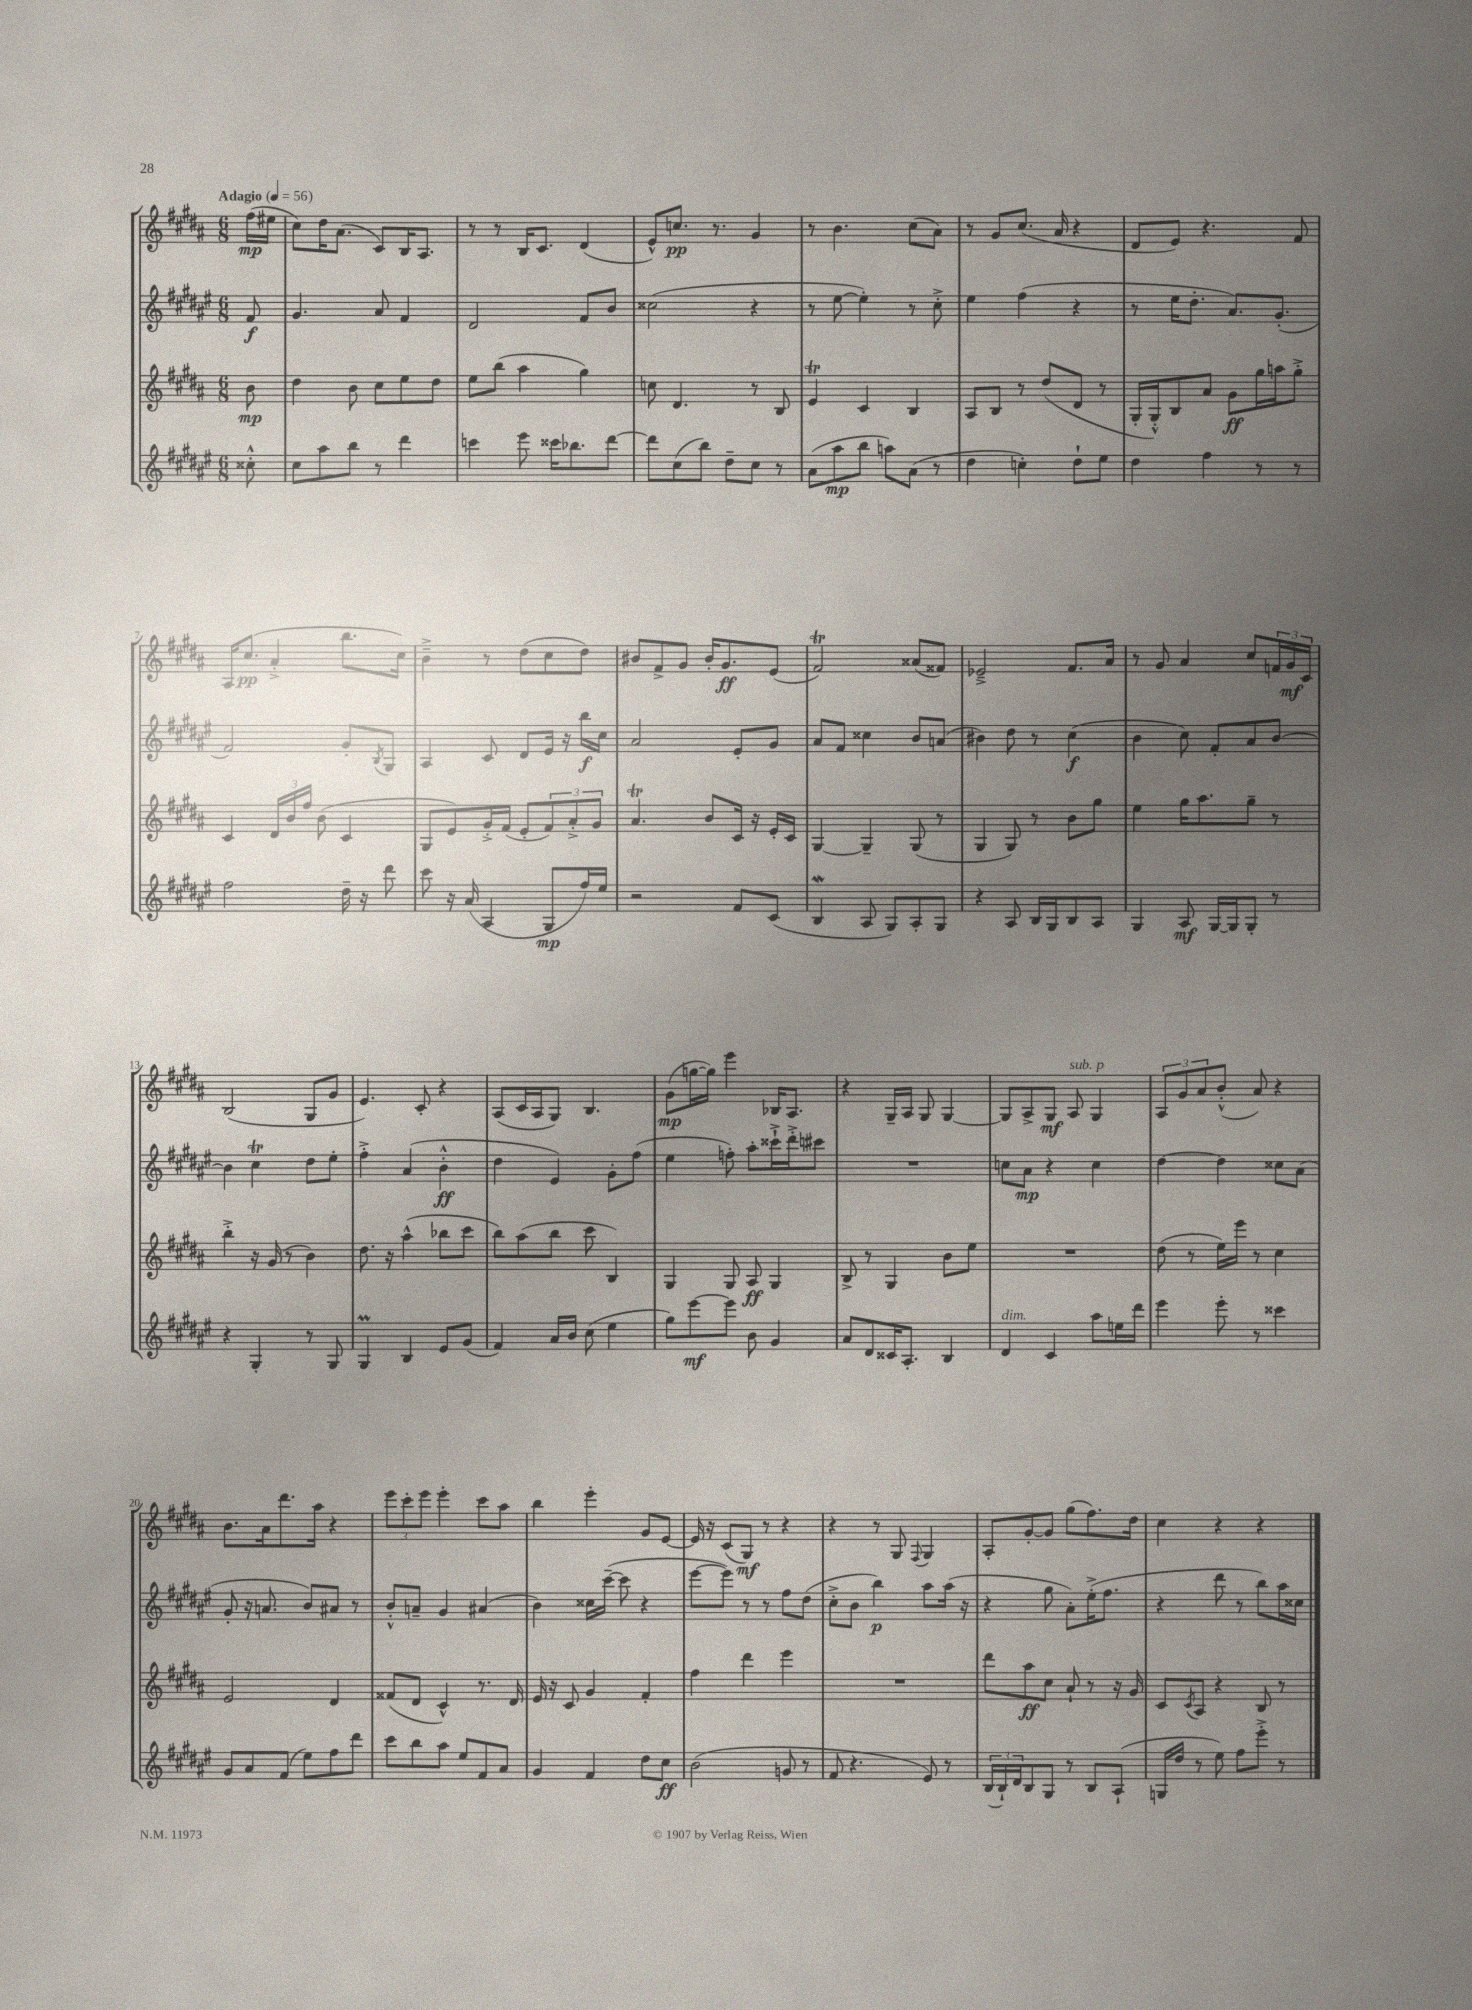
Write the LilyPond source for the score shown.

<<
\new StaffGroup <<
\new Staff = "s0" {
    \clef treble \key b \major \numericTimeSignature \time 6/8 \partial 8 \tempo "Adagio" 4 = 56
    fis''16\mp( eis''16 |
    cis''8) dis''16 ais'8.( cis'8) b16 ais8. |
    r8 r8 b16 cis'8. dis'4( |
    e'8-^) c''8.\pp r8. gis'4 |
    r8 b'4. cis''8( ais'8) |
    r8 gis'8 cis''8.( ais'16 r4 |
    dis'8 e'8) r4. fis'8 |
    ais16 cis''8.\pp( ais'4-.-> b''8. cis''16) |
    b'4---> r8 dis''8( cis''8 dis''8) |
    bis'8 fis'8-> gis'8 bis'16-. gis'8.\ff e'8( |
    fis'2\trill) aisis'8( fisis'8) |
    ees'2---> fis'8. ais'16 |
    r8 gis'8 ais'4 cis''8 \tuplet 3/2 { f'16 gis'16\mf cis'16 } |
    b2( gis8 gis'8 |
    e'4.) cis'8-. r4 |
    ais8( cis'16 ais16 gis8) b4. |
    gis'8\mp( g''16~ g''16) e'''4 bes16 ais8. |
    r4 gis16-- ais16 gis8 gis4~ |
    gis8 ais8-> gis8\mf ais8^\markup { \italic "sub. p" } gis4 |
    \tuplet 3/2 { ais8 gis'8 ais'8 } b'8-.-^( ais'8) r4 |
    b'8. ais'16 dis'''8. ais''16 r4 |
    \tuplet 3/2 { e'''8 cis'''8-. e'''8 } e'''4-. cis'''8 ais''8 |
    b''4 e'''4-. gis'8 e'8~ |
    e'16 r16 cis'8( gis8\mf) r8 r4 |
    r4 r8 gis8 \appoggiatura { fis8 } gis4 |
    ais8-. gis'8~-. gis'8 gis''8( fis''8.) dis''16 |
    cis''4 r4 r4 \bar "|." |
}
\new Staff = "s1" {
    \clef treble \key fis \major \numericTimeSignature \time 6/8 \partial 8
    fis'8\f |
    gis'4. ais'8 fis'4 |
    dis'2 fis'8 b'8 |
    cisis''2( r4 |
    r8 eis''8~ eis''4-.) r8 cis''8-.-> |
    eis''4 fis''4( r4 |
    r8 eis''16 dis''8.-. ais'8.) gis'8.-.( |
    fis'2) gis'8-. \acciaccatura { b8 } gis8 |
    ais4 cis'8 dis'8 eis'16 r16 b''16\f cis''16 |
    ais'2 eis'8-. gis'8 |
    ais'8 fis'8 cisis''4 b'8 a'8( |
    bis'4) dis''8 r8 cis''4\f( |
    b'4 cis''8) fis'8-. ais'8 b'8~ |
    b'4 cis''4\trill dis''8 eis''8-. |
    fis''4-.-> ais'4( b'4-.-^\ff |
    dis''4 eis'4) gis'8-. fis''8( |
    eis''4 f''8-.) ais''8-. cisis'''16-!-> dis'''16-.-> cis'''8 |
    R2. |
    c''8 ais'8\mp r4 c''4 |
    dis''4~ dis''4 cisis''8 ais'8( |
    gis'8-. r16 a'8. b'8) ais'8 r8 |
    b'8-.-^ a'8-- gis'4 ais'4( |
    b'4) cisis''16 cis'''16~--( cis'''8 r4 |
    eis'''8~ eis'''8) r8 r8 fis''8 dis''8( |
    cis''8-.-> b'8 b''4\p) ais''8 ais''16( r16 |
    r4 gis''8 ais'8-.) eis''16-.->( fis''8. |
    r4 dis'''8 r8 b''8) ais''16 cisis''16 \bar "|." |
}
\new Staff = "s2" {
    \clef treble \key b \major \numericTimeSignature \time 6/8 \partial 8
    b'8\mp |
    dis''4 b'8 cis''8 e''8 dis''8 |
    e''8 b''8( ais''4 gis''4) |
    c''8 dis'4. r8 b8 |
    e'4\trill cis'4 b4 |
    ais8 b8 r8 dis''8( dis'8 r8 |
    gis16-. gis16-.-^) b8 ais'8 gis'8\ff gis''16 a''16 gis''8-.-> |
    cis'4 \tuplet 3/2 { dis'16 b'16 fis''16 } b'8( cis'4 |
    gis8 e'8) gis'16-.-> fis'16( e'8-. \tuplet 3/2 { fis'8) ais'8-.-> gis'8 } |
    ais'4.\trill b'8 cis'16 r16 e'16-. cis'16 |
    gis4~ gis4-- gis8( r8 |
    gis4 gis8) r8 b'8 gis''8 |
    e''4 gis''16 ais''8. gis''8-- r8 |
    b''4-.-> r16 gis'16( r8 b'4) |
    dis''8. r16 ais''4-^( bes''8 cis'''8 |
    b''8) ais''8( b''8 cis'''8 b4) |
    gis4 gis8 ais8\ff gis4 |
    b8-> r8 gis4 b'8 e''8 |
    R2. |
    dis''8( r8 e''16) e'''16 r8 cis''4 |
    e'2 dis'4 |
    fisis'8( dis'8 cis'4-^) r8. dis'16 |
    e'16 r16 cis'8 gis'4 fis'4-. |
    fis''4 dis'''4 e'''4 |
    R2. |
    dis'''8 ais''8\ff cis''8 ais'8-! r8 r16 gis'16 |
    cis'8 \acciaccatura { cis'8 } ais8 r4 b8 r8 \bar "|." |
}
\new Staff = "s3" {
    \clef treble \key fis \major \numericTimeSignature \time 6/8 \partial 8
    cisis''8-.-^ |
    cis''8 ais''8 b''8 r8 dis'''4 |
    c'''4 eis'''8 cisis'''16 bes''8. dis'''8~ |
    dis'''8 cis''8( b''8) dis''8-- cis''8 r8 |
    ais'8( ais''8\mp b''8 a''8) ais'8( r8 |
    dis''4 c''4-.) dis''8-! eis''8 |
    dis''4 fis''4 r8 r8 |
    fis''2 dis''16-- r16 dis'''8 |
    cis'''8 r16 ais'16( ais4 gis8\mp fis''16) eis''16 |
    r2 fis'8 cis'8( |
    b4\mordent ais8 gis8) ais8-. gis8 |
    r4 ais8 b16 gis16 b8 ais8 |
    gis4 ais8\mf gis16~ gis16 gis8-. r8 |
    r4 gis4-. r8 gis8 |
    gis4\prall b4 eis'8 gis'8( |
    fis'4) ais'16 b'16 cis''8( eis''4 |
    gis''8) eis'''8~\mf eis'''8 b'8 gis'4 |
    ais'8 dis'8 cisis'16 ais8.-. b4 |
    dis'4^\markup { \italic "dim." } cis'4 ais''8 e''16 dis'''16 |
    eis'''4 eis'''8-. r8 cisis'''4 |
    gis'8 ais'8 fis'8( eis''8) fis''8 dis'''8 |
    cis'''8 b''8 ais''8 eis''8 fis'8 ais'8 |
    gis'4 fis'4 dis''8 cis''8\ff |
    b'2( g'8 r8 |
    fis'8 r4. eis'8) r8 |
    \tuplet 3/2 { b16( b16-!) dis'16 } b8 gis8 r8 b8 ais8-!( |
    g16 dis''16 r8 eis''8) fis''8 eis'''8-.-> r8 \bar "|." |
}
>>
>>
